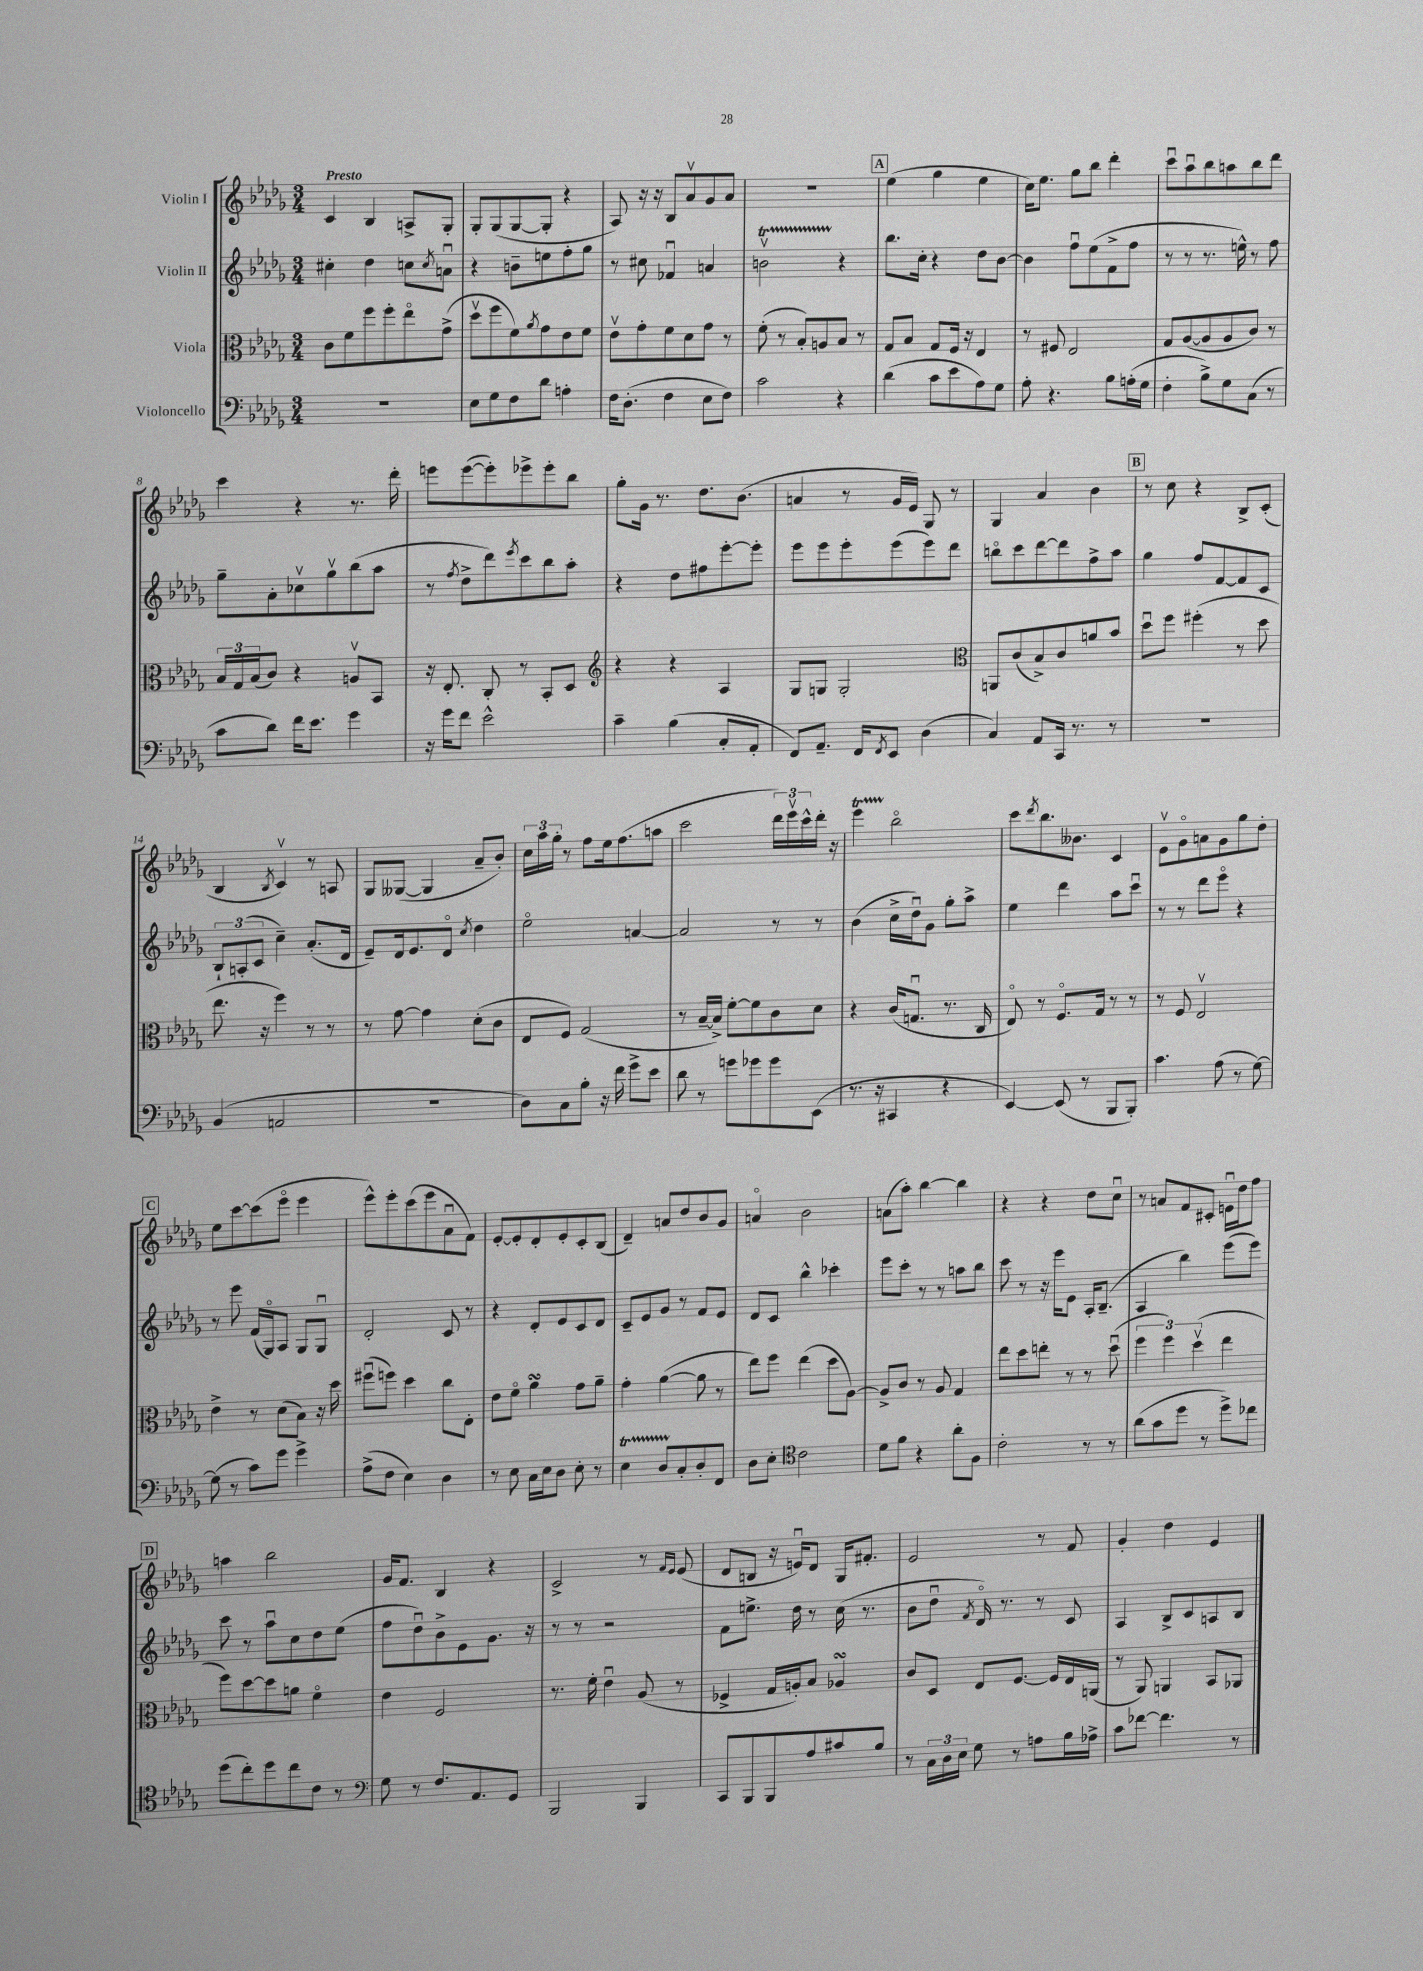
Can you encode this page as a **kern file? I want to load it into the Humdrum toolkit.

**kern	**kern	**kern	**kern
*part4	*part3	*part2	*part1
*staff4	*staff3	*staff2	*staff1
*I"Violoncello	*I"Viola	*I"Violin II	*I"Violin I
*clefF4	*clefC3	*clefG2	*clefG2
*k[b-e-a-d-g-]	*k[b-e-a-d-g-]	*k[b-e-a-d-g-]	*k[b-e-a-d-g-]
*M3/4	*M3/4	*M3/4	*M3/4
=1	=1	=1	=1
!	!	!	!LO:TX:a:B:t=Presto
2.r	8c\L	4cc#X'\	4c/
.	8f\	.	.
.	8ff\	4dd-\	4B-/
.	8ff'\	.	.
.	8ee-\	8ccn\L	8An^/L
.	.	8qcc/	.
.	(8g-^\J	8anu\J	8G-'/J
=2	=2	=2	=2
8E-\L	8dd-v\L	4r	8G-'/L
8G-\	8ff\	.	(8G-/
8F\	8f\)	8bn~\L	[8G-/
.	8qa-/	.	.
8d-\J	8g-\	8een\	8G-'/J]
4An'\	8e-\	8ff'\	4r
.	8f\J	8gg-\J	.
=3	=3	=3	=3
16F\KL	8e-v\L	8r	8A-/)
(8.D-'\J	.	.	.
.	8g-'\	8cc#X\	16r
.	.	.	16r
4F\	8f\	4f-Xu/	8B-/L
.	8d-\	.	8a-v/
8E-\L	8g-\J	4an/	8g-/
8F\J)	8r	.	8a-/J
=4	=4	=4	=4
2c\	(8f'\	2bntv\	2.r
.	8r	.	.
.	8B-'/L)	.	.
.	8An/	.	.
4r	8B-/J	4r	.
.	8r	.	.
!!LO:REH:place=s1:t=A
=5	=5	=5	=5
(4d-\	8G-/L	8.bb-\L	(4ee-\
.	8B-/J	.	.
.	.	16cc'\Jk	.
8c\L	8G-/L	4r	4gg-\
8e-\	16F/Jk	.	.
.	16r	.	.
8A-\)	4E-/	8dd-\L	4ee-\
8G-\J	.	[8b-\J	.
=6	=6	=6	=6
8A-'\	8r	4b-\]	16cc\KL)
.	.	.	8.ee-\J
4.r	8F#X/	.	.
.	2E-/	8ffu\L	8gg-\L
.	.	(8ee-\	8bb-\J
8B-\L	.	8f^\	4ddd-'\
(16An'\L	.	8ff\J	.
16G-\JJ	.	.	.
=7	=7	=7	=7
4F'\	8G-/L	8r	8cccu\L
.	([8A-/	8r	8aa-u\
8B-^\L)	8A-/]	8.r	8bb-\
8G-\	8A-/	.	8aan\
.	.	16een^^\)	.
(8C\J	8c/J)	8r	8bb-\
8r	8r	8ff\	8ddd-\J
!!LO:LB:g=z
=8	=8	=8	=8
8c\L	24B-/LL	8gg-~\L	4ccc\
.	24G-/	.	.
.	(24B-/J	.	.
8d-\J)	8c/J)	8a-'\	.
16f\KL	4r	8cc-Xv\	4r
8.e-\J	.	.	.
.	.	8gg-v\	.
4g-\	8Anv/L	(8bb-\	8.r
.	8BB-/J	8aa-\J	.
.	.	.	16ddd-'\
=9	=9	=9	=9
16r	16r	8r	8eeen\L
16g-\KL	8.E-'/	.	.
.	.	8qff/	.
8f\J	.	8dd-^\L	([8eee\
2e-^^\	8C'/	8ddd-\)	8eee'\])
.	.	8qeee-/	.
.	8r	8ccc\	8eee-X^\
.	8BB-'/L	8bb-\	8eee-'\
.	8D-/J	8aa-'\J	8bb-\J
=10	=10	=10	=10
*	*clefG2	*	*
4c~\	4r	4r	8gg-'\L
.	.	.	16g-\Jk
.	.	.	8.r
(4B-\	4r	8dd-\L	.
.	.	8ff#X\	8.dd-\L
8C'/L	4A-/	[8eee-'\	.
.	.	.	(8.b-\J
8AA-'/J	.	8eee-'\J]	.
=11	=11	=11	=11
8FF/L)	8G-/L	8eee-\L	4an/
8.AA-~/J	8Gn/J	8eee-\	.
.	2G'/	8eee-'\	8r
16FF/KL	.	.	.
8qFF/	.	.	.
8EE-/J	.	(8eee-\	16g-/LL
.	.	.	16e-/JJ)
(4D-\	.	8eee-\)	8G-/
.	.	8ddd-\J	8r
=12	=12	=12	=12
*	*clefC3	*	*
4C/)	8AAn/L	8bbn\L	4G-/
.	(8c/	8ccc\	.
8AA-/L	8B-^/)	[8ddd-\	4a-/
16CC/Jk	8c/	8ddd-\]	.
8.r	.	.	.
.	8an/	8ff^\	4b-\
8r	8b-/J	8aa-\J	.
!!LO:REH:place=s1:t=B
=13	=13	=13	=13
2.r	8dd-u\L	4gg-\	8r
.	8ff\J	.	8cc\
.	(4ff#X'\	8ff/L	4r
.	.	[8f/	.
.	8r	8f/]	8B-^/L
.	8dd-\	8c/J	(8c'/J
!!LO:LB:g=z
=14	=14	=14	=14
(4BB-/	8.ee-\	12B-`/L	4B-/
.	.	(12An'/	.
.	.	12c/J	.
.	16r	.	.
.	.	.	8qB-/
2AAn/	4ff\)	4cc~\)	4cv/)
.	8r	(8.a-'/L	8r
.	8r	.	8An/
.	.	16d-/Jk	.
=15	=15	=15	=15
2.r	8r	8e-~/L)	8G-/L
.	[8g-\	16d-/k	([8G--X/J
.	.	8.e-/	.
.	4g-\]	.	4G--/]
.	.	8d-/J	.
.	.	8qcc/	.
.	(8d-'\L	4dd-\	8a-~/L
.	8c\J	.	8b-'/J)
=16	=16	=16	=16
8D-\L)	8E-/L	2ee-\	24cc\LL
.	.	.	24aa-\
.	.	.	24gg-'\JJ
8C\	8F/J)	.	8r
8B-'\J	(2G-/	.	8ff\L
16r	.	.	16ee-\k
16f\	.	.	(8.ff\
8g-^\L	.	[4an/	.
8e-\J	.	.	8aan\J
=17	=17	=17	=17
8d-\	8r	2a/]	2ccc\
8r	[16B-~/LL	.	.
.	16B-^/JJ])	.	.
8gn\L	[8f'\L	.	.
8g-X\	8f\]	.	.
8g-\	8c\	8r	24ddd-\LL)
.	.	.	24eee-v\
.	.	.	24ccc^^\
(8EE-\J	8d-\J	8r	16ddd-'\JJ
.	.	.	16r
=18	=18	=18	=18
8.r	4r	(4b-\	4eee-T\
16r	.	.	.
4CC#X/	(16c/KL	16cc^\LL	2bb-\
.	8.Gnu/J	16dd-u\J)	.
.	.	8g-\J	.
4r	8.r	8gg-'\L	.
.	.	8aa-^\J	.
.	16C/	.	.
=19	=19	=19	=19
[4EE-/)	8E-/)	4ee-\	8ccc\L
.	.	.	8qddd-/
.	8r	.	8.bb-\
(8EE-/]	8.F/L	4ddd-\	.
.	.	.	8.b--X\J
8r	.	.	.
.	16G-/Jk	.	.
8BBB-/L	8r	8aa-\L	4c/
8BBB-'/J)	8r	8cccu\J	.
=20	=20	=20	=20
4.c\	8r	8r	8e-v\L
.	8F/	8r	8g-\
.	2E-v/	8ddd-\L	8an\
(8A-\	.	8eee-\J	8g-\
8r	.	4r	8gg-\
[8G-\)	.	.	8dd-'\J
!!LO:LB:g=z
!!LO:REH:place=s1:t=C
=21	=21	=21	=21
(8G-\]	4e-^\	8r	8ee-\L
8r	.	8eee-\	[8ccc\
8c\L)	8r	(16f/LL	(8ccc\]
.	.	16G-/J)	.
8g-\J	(8d-\L	8A-/J	8eee-\J
4g-^\	8B-\J)	8G-/L	4eee-\
.	16r	8G-u/J	.
.	16dd-\	.	.
=22	=22	=22	=22
(8A-^\L	(8ff#Xu\L	2d-'/	8eee-^^\L)
8F\J	8ffn\J)	.	8eee-'\
4E-\)	4dd-\	.	(8ccc\
.	.	.	8eee-\
4D-\	8cc\L	8c/	8a-u\
.	8E-'\J	8r	8f\J)
=23	=23	=23	=23
8r	8e-\L	4r	[8e-'/L
8E-\	8f\J	.	8e-'/]
16C\LL	4a-sSSS\	8d-'/L	8d-'/
16E-\J	.	.	.
8D-\J	.	8e-/	8e-'/
8E-'\	8g-\L	8c/	8c'/
8r	8a-~\J	8d-/J	(8B-/J
=24	=24	=24	=24
4E-T\	4g-'\	8c~/L	4d-~/)
.	.	8e-/	.
8D-TTT/L	([4a-\	8g-/J	8an/L
8C'/	.	8r	8dd-/
8D-'/	8a-\]	8f/L	8b-/
8FF/J	8r	8e-/J	8g-/J
=25	=25	=25	=25
8D-\L	8ee-\L)	8d-/L	4an/
8E-'\J	8ff\J	8c/J	.
*clefC4	*	*	*
2c\	(4ee-\	4bb-^^\	2b-\
.	8dd-\L	4ccc-X'\	.
.	[8A-\J)	.	.
=26	=26	=26	=26
8d-\L	8A-^/L]	8eee-\L	(8an\L
8f\J	8c/J	8ccc'\J	8aa-'\J)
4r	8r	8r	[4bb-\
.	8A-/	8r	.
8a-'\L	4G-/	8aan\L	4bb-\]
8F\J	.	8bb-\J	.
=27	=27	=27	=27
2c'\	8ee-\L	8ccc\	4r
.	8dd-\	8r	.
.	8een'\J	16r	4r
.	.	16eee-\KL	.
.	8r	8e-\J	.
8r	8r	16A-'/KL	8dd-\L
.	.	(8.B-~/J	.
8r	(8dd-u\	.	8ccu\J
=28	=28	=28	=28
(8a-\L	6ff\	4A-/	8r
8g-\	.	.	8an/L
.	6ff\)	.	.
8dd-\J	.	4bb-\)	8f/
.	(6dd-v\	.	.
8r	.	.	8c#X'/J
8dd-^\L)	4ee-\	(8eee-\L	16enu\LL
.	.	.	16dd-\J
8cc-X\J	.	8eee-\J)	8ff\J
!!LO:LB:g=z
!!LO:REH:place=s1:t=D
=29	=29	=29	=29
(8dd-\L	8ff\L)	8ccc\	4aan\
8cc'\)	[8dd-\	8r	.
8dd-\	8dd-\]	8aa-u\L	2bb-\
8cc\	8an\J	8cc\	.
8c\J	4f\	8dd-\	.
8r	.	(8ee-\J	.
=30	=30	=30	=30
*clefF4	*	*	*
8G-\	4e-\	8ff\L	16g-/KL
.	.	.	8.f/J
8r	.	8dd-u\)	.
8.F/L	2F/	8b-^\	4B-/
.	.	8e-\	.
8.AA-/	.	.	.
.	.	8.g-\J	4r
8GG-/J	.	.	.
.	.	16r	.
=31	=31	=31	=31
2BBB-/	8.r	8r	2c^/
.	.	8r	.
.	16f'\	.	.
.	4e-u\	2r	.
4BBB-/	(8A-/	.	8r
.	.	.	16qqf/LL
.	.	.	16qqe-/JJ
.	8r	.	(8e-/
=32	=32	=32	=32
8CC/L	4F-X^/	8f\L	8d-/L
8BBB-/	.	8.een^\J	8Bn/J
8BBB-/	16G-/LL	.	16r
.	16An'/J)	16dd-\	16enu/KL)
8A-/	8B-/J	8r	8d-/J
8c#X/	4A-XsSSS/	(16cc\	16G-/KL
.	.	8.r	8.f#X'/J
8B-/J	.	.	.
=33	=33	=33	=33
8r	8c/L	8b-\L	2e-/
24C\LL	8D-/J	8dd-u\J	.
24D-\	.	.	.
24E-\JJ	.	.	.
.	.	8qf/	.
8G-\	8E-/L	16d-/)	.
.	.	8.r	.
8r	[8.F/J	.	.
8An\L	.	8r	8r
.	16F/LL]	.	.
16B-\L	16E-/	8c/	8f/
16A-X^\JJ	(16AAn/JJ	.	.
=34	=34	=34	=34
8c\L	8r	4A-/	4g-'/
[8f-X\J	8AA-/)	.	.
4.f-\]	4AAn/	8B-^/L	4dd-\
.	.	8c/	.
.	8BB-/L	8An/	4e-/
8r	8AA-X/J	8B-/J	.
==	==	==	==
*-	*-	*-	*-
